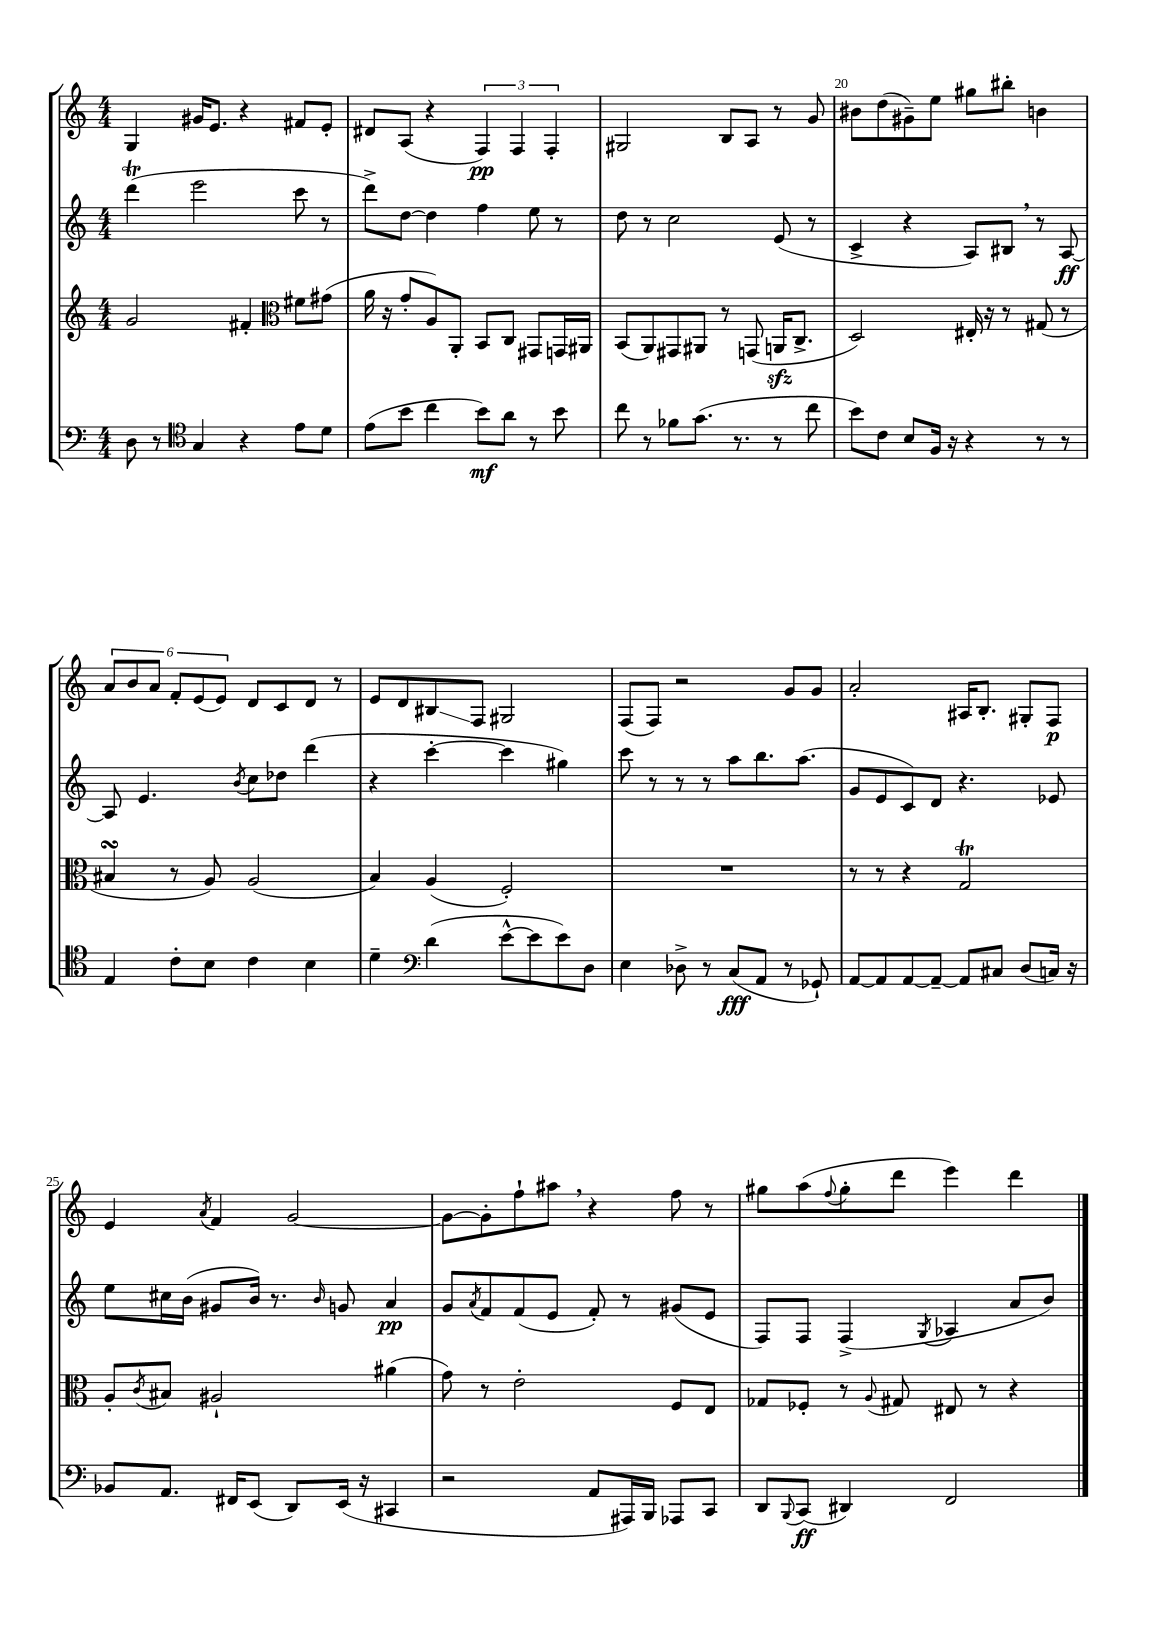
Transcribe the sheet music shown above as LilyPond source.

<<
\new StaffGroup <<
\new Staff = "s0" {
    \clef treble \key c \major \numericTimeSignature \time 4/4
    g4 gis'16 e'8. r4 fis'8 e'8-. |
    dis'8 a8( r4 \tuplet 3/2 { f4\pp) f4 f4-. } |
    gis2 b8 a8 r8 g'8 |
    bis'8 d''8( gis'8--) e''8 gis''8 bis''8-. b'4 |
    \tuplet 6/4 { a'8 b'8 a'8 f'8-. e'8( e'8) } d'8 c'8 d'8 r8 |
    e'8 d'8 bis8\glissando f8 gis2 |
    f8( f8) r2 g'8 g'8 |
    a'2-. ais16 b8.-. gis8-. f8\p |
    e'4 \acciaccatura { a'8 } f'4 g'2~ |
    g'8~ g'8-. f''8-! ais''8 \breathe r4 f''8 r8 |
    gis''8 a''8( \appoggiatura { f''8 } gis''8-. d'''8 e'''4) d'''4 \bar "|." |
}
\new Staff = "s1" {
    \clef treble \key c \major \numericTimeSignature \time 4/4
    d'''4\trill( e'''2 c'''8 r8 |
    d'''8->) d''8~ d''4 f''4 e''8 r8 |
    d''8 r8 c''2 e'8( r8 |
    c'4-> r4 a8) bis8 \breathe r8 a8~\ff |
    a8 e'4. \acciaccatura { b'8 } c''8 des''8 d'''4( |
    r4 c'''4~-. c'''4 gis''4) |
    c'''8 r8 r8 r8 a''8 b''8. a''8.( |
    g'8 e'8 c'8) d'8 r4. ees'8 |
    e''8 cis''16 b'16( gis'8 b'16) r8. \grace { b'16 } g'8 a'4\pp |
    g'8 \acciaccatura { a'8 } f'8 f'8( e'8 f'8-.) r8 gis'8( e'8 |
    f8) f8 f4->( \acciaccatura { g8 } aes4 a'8 b'8) \bar "|." |
}
\new Staff = "s2" {
    \clef treble \key c \major \numericTimeSignature \time 4/4
    g'2 fis'4-. \clef alto fis'8 gis'8( |
    a'16 r16 g'8-. a8) a,8-. b,8 c8 gis,8 g,16 ais,16 |
    b,8( a,8) gis,8 ais,8 r8 g,8( a,16\sfz c8.-> |
    d2) eis16-. r16 r8 gis8( r8 |
    bis4\turn r8 a8) a2( |
    b4) a4( f2-.) |
    R1 |
    r8 r8 r4 g2\trill |
    a8-. \acciaccatura { c'8 } bis8 ais2-! ais'4( |
    g'8) r8 e'2-. f8 e8 |
    ges8 fes8-. r8 \appoggiatura { a8 } gis8 eis8 r8 r4 \bar "|." |
}
\new Staff = "s3" {
    \clef bass \key c \major \numericTimeSignature \time 4/4
    d8 r8 \clef tenor g4 r4 e'8 d'8 |
    e'8( b'8 c''4 b'8\mf) a'8 r8 b'8 |
    c''8 r8 fes'8 g'8.( r8. r8 c''8 |
    b'8) c'8 b8 f16 r16 r4 r8 r8 |
    e4 c'8-. b8 c'4 b4 |
    d'4-- \clef bass d'4( e'8~-^ e'8 e'8) d8 |
    e4 des8-> r8 c8\fff( a,8 r8 ges,8-!) |
    a,8~ a,8 a,8~ a,8~-- a,8 cis8 d8( c16) r16 |
    bes,8 a,8. fis,16 e,8( d,8) e,16( r16 cis,4 |
    r2 a,8 ais,,16) b,,16 aes,,8 c,8 |
    d,8 \appoggiatura { b,,8 } c,8\ff( dis,4) f,2 \bar "|." |
}
>>
>>
\layout { \context { \Score currentBarNumber = #17 \override BarNumber.break-visibility = ##(#f #t #t) barNumberVisibility = #(every-nth-bar-number-visible 5) } }
